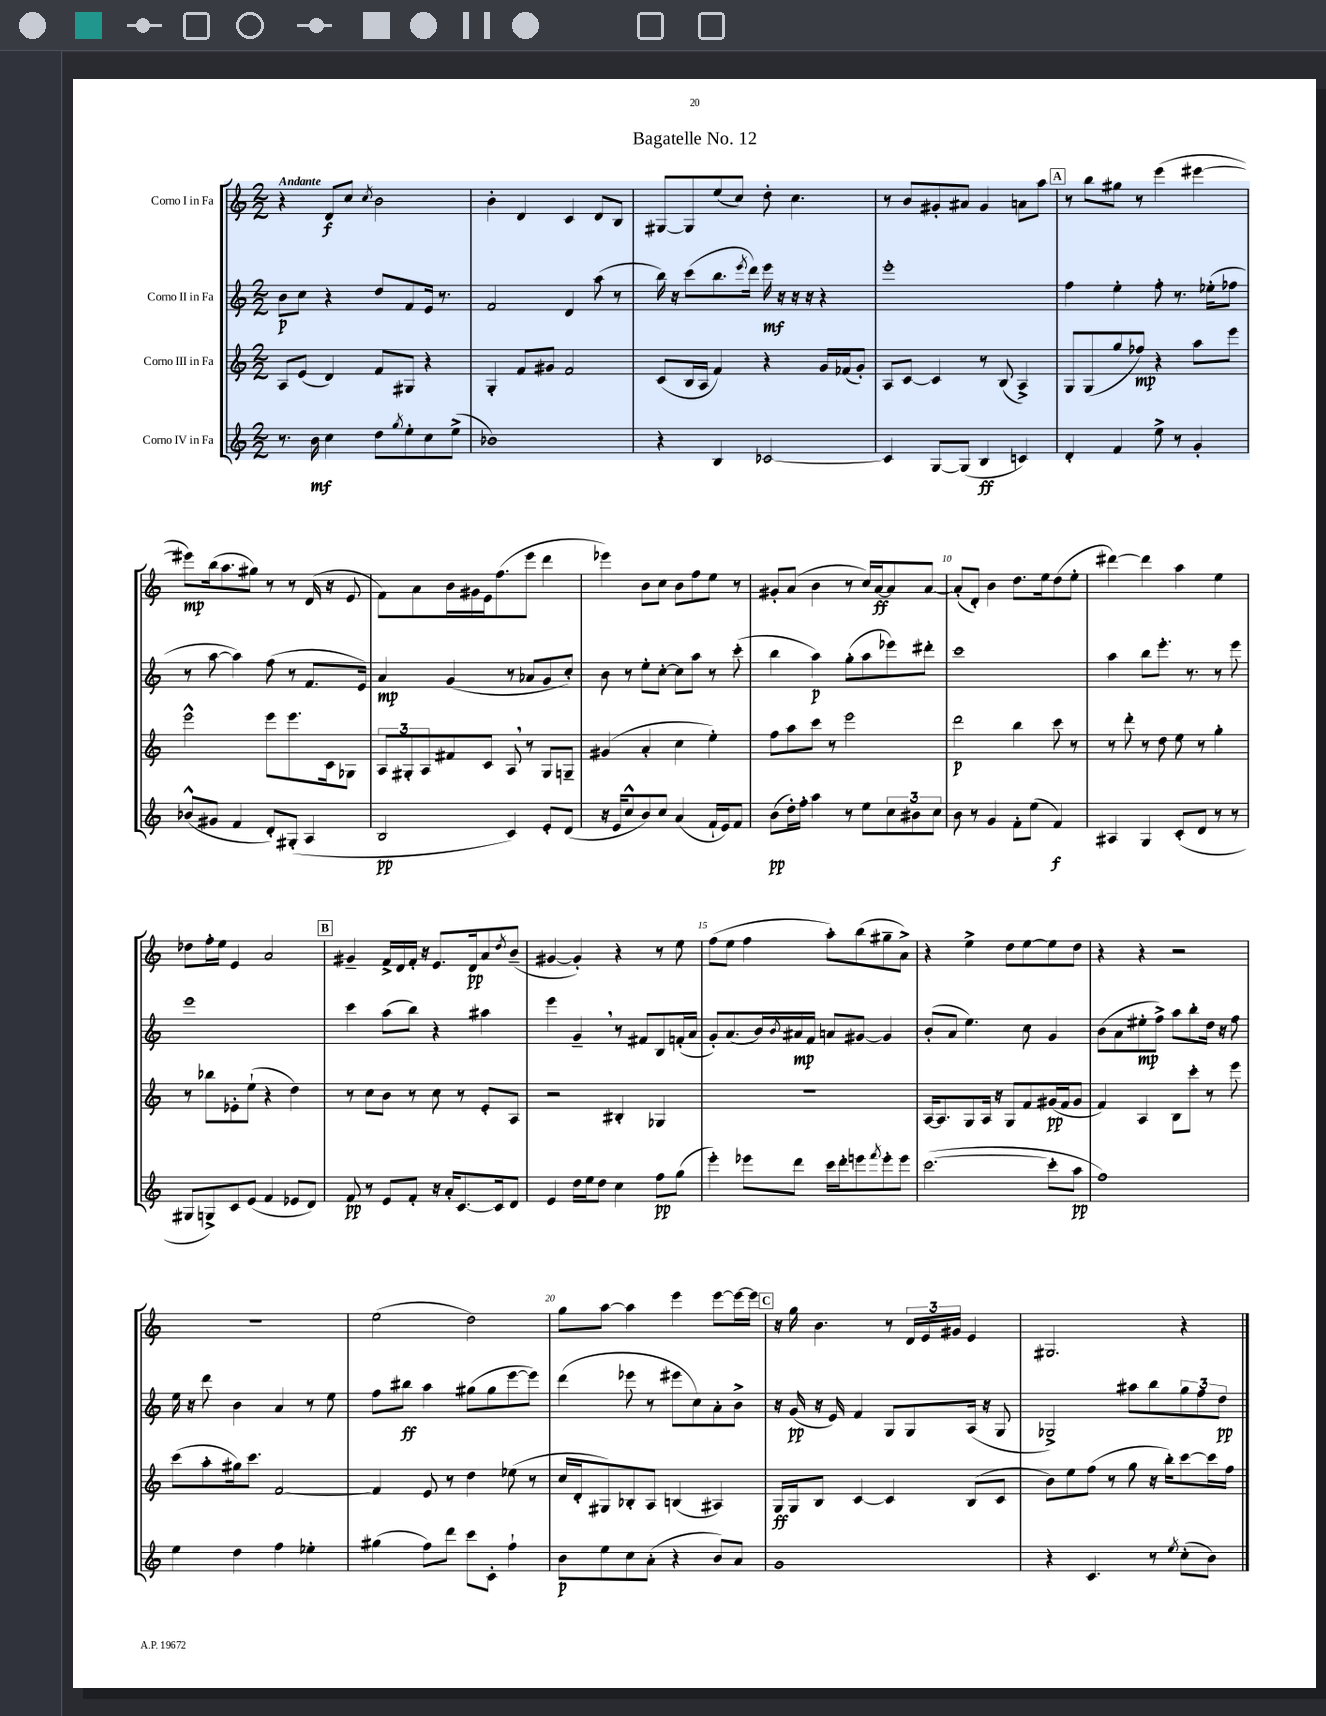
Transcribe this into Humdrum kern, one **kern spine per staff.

**kern	**kern	**kern	**kern
*staff4	*staff3	*staff2	*staff1
*clefG2	*clefG2	*clefG2	*clefG2
*k[]	*k[]	*k[]	*k[]
*M2/2	*M2/2	*M2/2	*M2/2
8.r	8A	8b	4r
.	(8e	8cc	.
16b	.	.	.
4cc	4d)	4r	8d
.	.	.	8cc
.	.	.	8qcc
8dd	8f	8dd	2b
8qgg	.	.	.
8ee'	8G#	8f	.
8cc	4r	16e	.
.	.	8.r	.
(8ee^	.	.	.
=	=	=	=
1b-)	4G'	2f	4b'
.	8f	.	4d
.	8g#	.	.
.	2f	4d	4c
.	.	(8aa	8d
.	.	8r	8B
=	=	=	=
4r	(8c	16bb)	[8G#
.	.	16r	.
.	16B	(8ccc	8G#]
.	16A	.	.
4B	4f)	8.bb	(8ee
.	.	.	8cc)
.	.	8qeee	.
.	.	16ddd)	.
[2c-	4r	16eee	8dd'
.	.	16r	.
.	.	16r	4.cc
.	.	16r	.
.	16g	4r	.
.	(16f-	.	.
.	8g')	.	.
=	=	=	=
4c-]	8A	1eee'	8r
.	[8c	.	8b
[8G	4c]	.	8g#'
(8G]	.	.	8a#
4B	8r	.	4g#
.	(8B	.	.
4c)	4A^)	.	8a
.	.	.	8aa
=	=	=	=
4d'	8G	4ff	8r
.	(8G	.	8bb
4f	8gg	4ee'	8gg#
.	8ff-)	.	8r
8ee^	4r	8ff'	(4eee
8r	.	8.r	.
4g'	8aa	.	[4eee#
.	.	(16ee-'	.
.	8eee	8ff-	.
=	=	=	=
(8b-^^	2eee^^	8r	8eee#])
8g#	.	[8aa	(16bb
.	.	.	8.aa
4f	.	4aa])	.
.	.	.	8gg#)
8d')	8eee	(8ff	8r
(8G#'	8.eee	8r	8r
4A	.	8.f	(16d
.	16c	.	16r
.	8G-	.	8e
.	.	16e)	.
=	=	=	=
2B	12A	4a	8f)
.	12G#'	.	.
.	.	.	8a
.	12A	.	.
.	8f#	(4g	16b
.	.	.	16g#
.	8c	.	16e
.	.	.	(8.ff
4c)	8A	8r	.
.	8r	8a-	8eee
8e'	8G#	8g	4ddd
(8d	8G~	8cc')	.
=	=	=	=
16r	(4g#	8b	4eee-)
16e	.	.	.
8cc^^	.	8r	.
8b)	4a'	8ee'	8b
8cc	.	[8cc'	8cc
(4a	4cc	8cc]	8b
.	.	8aa	8ff
16f`	4ee')	8r	8ee
16e)	.	.	.
8f	.	(8ccc'	8r
=	=	=	=
(8b	8ff	4bb	8g#'
16dd')	8aa	.	(8a
16ff'	.	.	.
4aa	8ccc	4aa)	4b
.	8r	.	.
8r	2eee	(8gg'	8r
8ee	.	8aa	16cc)
.	.	.	[16a
12cc	.	8eee-)	8a]
12b#	.	.	.
.	.	8ddd#'	[8a
12cc	.	.	.
=	=	=	=
8b	2ddd	1ccc	(8a']
8r	.	.	8d')
4g	.	.	4b
8f'	4bb	.	8.dd
(8ee	.	.	.
.	.	.	16ee
4f)	8ccc	.	(8dd
.	8r	.	8ee'
=	=	=	=
4A#	8r	4aa	[4ddd#)
.	8ddd'	.	.
4G	8r	8bb	4ddd#]
.	8dd	8.eee'	.
(8c'	8ee	.	4aa
.	.	8.r	.
8d	8r	.	.
8r	4gg'	8r	4ee
8r	.	8eee	.
=	=	=	=
8G#	8r	1eee	8dd-
8G^)	8bb-	.	16ff'
.	.	.	16ee
8c	8e-'	.	4e
(8e	(8ee`	.	.
4f	4r	.	2a
8e-	4dd)	.	.
8d)	.	.	.
=	=	=	=
8f	8r	4ccc	4g#~
8r	8cc	.	.
8e	8b	(8aa	16f^
.	.	.	16d
8f'	8r	8bb)	16f'
.	.	.	16r
16r	8cc	4r	8.e
16a'	.	.	.
[8.c	8r	.	.
.	.	.	16d
.	8e'	4aa#	8a
16c]	.	.	.
.	.	.	8qdd
8d	8A	.	(8b~
=	=	=	=
4e	2r	4eee	[4g#
16dd	.	4g~	4g#'])
16ee	.	.	.
8dd	.	.	.
4cc	4B#'	8r	4r
.	.	8f#	.
8ff	4G-	8B	8r
(8gg	.	(16f'	8ee
.	.	16a	.
=	=	=	=
4eee')	1r	8g')	(8ff
.	.	(8.a	8ee
8eee-	.	.	4ff
.	.	16b)	.
.	.	8qb	.
8ddd	.	16a#	.
.	.	16f	.
16ccc	.	8a	8aa')
16ddd'	.	.	.
8eee	.	[8g#	(8bb
8qfff	.	.	.
8eee'	.	4g#]	8gg#~
8eee	.	.	8a^)
=	=	=	=
([2.ccc	[16A	(8b'	4r
.	8.A]	.	.
.	.	8a	.
.	8G	4.ee)	4ee^
.	16A	.	.
.	16r	.	.
.	8G	.	8dd
.	8f	8cc	[8ee
8ccc']	(16g#	4g	8ee]
.	16f	.	.
8aa	8g#	.	8dd
=	=	=	=
1ff)	4f)	(8b	4r
.	.	8a	.
.	4A	8ee#'	4r
.	.	8ff^)	.
.	8B	8aa	2r
.	8ccc'	8bb'	.
.	8r	16dd	.
.	.	16r	.
.	8eee	8ff	.
=	=	=	=
4ee	(8ccc	16ee	1r
.	.	16r	.
.	8aa'	8ddd	.
4dd	16gg#)	4b	.
.	8.ccc	.	.
4ff	[2f	4a	.
4ee-'	.	8r	.
.	.	8ee	.
=	=	=	=
(4gg#	4f]	8ff	(2ee
.	.	8bb#	.
8ff)	8e	4aa	.
8ddd	8r	.	.
8ccc	4dd	(8gg#	2dd)
8c'	.	8gg#	.
4ff`	(8ee-	[8eee	.
.	8r	8eee])	.
=	=	=	=
8b	16cc	(4ddd	8gg
.	16d'	.	.
8ee	8G#)	.	[8aa
8cc	8B-'	8eee-	4aa]
(8a'	8A	8r	.
4r	(4B	8eee#	4eee
.	.	8cc)	.
8b)	4A#)	8a'	[8eee
8a	.	8b^	16eee_
.	.	.	16eee]
=	=	=	=
1g	16G	16r	16r
.	16G	(16g	16gg
.	8B	16r	4.b
.	.	16e)	.
.	[4c	4f	.
.	4c]	8G	8r
.	.	8G	24d
.	.	.	24e
.	.	.	24g#
.	(8B	(16A	4e
.	.	16r	.
.	8c	8G	.
=	=	=	=
4r	8b)	2G-^)	2.G#
.	8ee	.	.
4.c	(8ff	.	.
.	8r	.	.
.	8gg	8aa#	.
8r	16r	8bb	.
.	16bb')	.	.
8qee	.	.	.
(8cc'	[8ccc	12gg	4r
.	.	12ff	.
8b)	16ccc]	.	.
.	.	12dd	.
.	16ff	.	.
==	==	==	==
*-	*-	*-	*-
